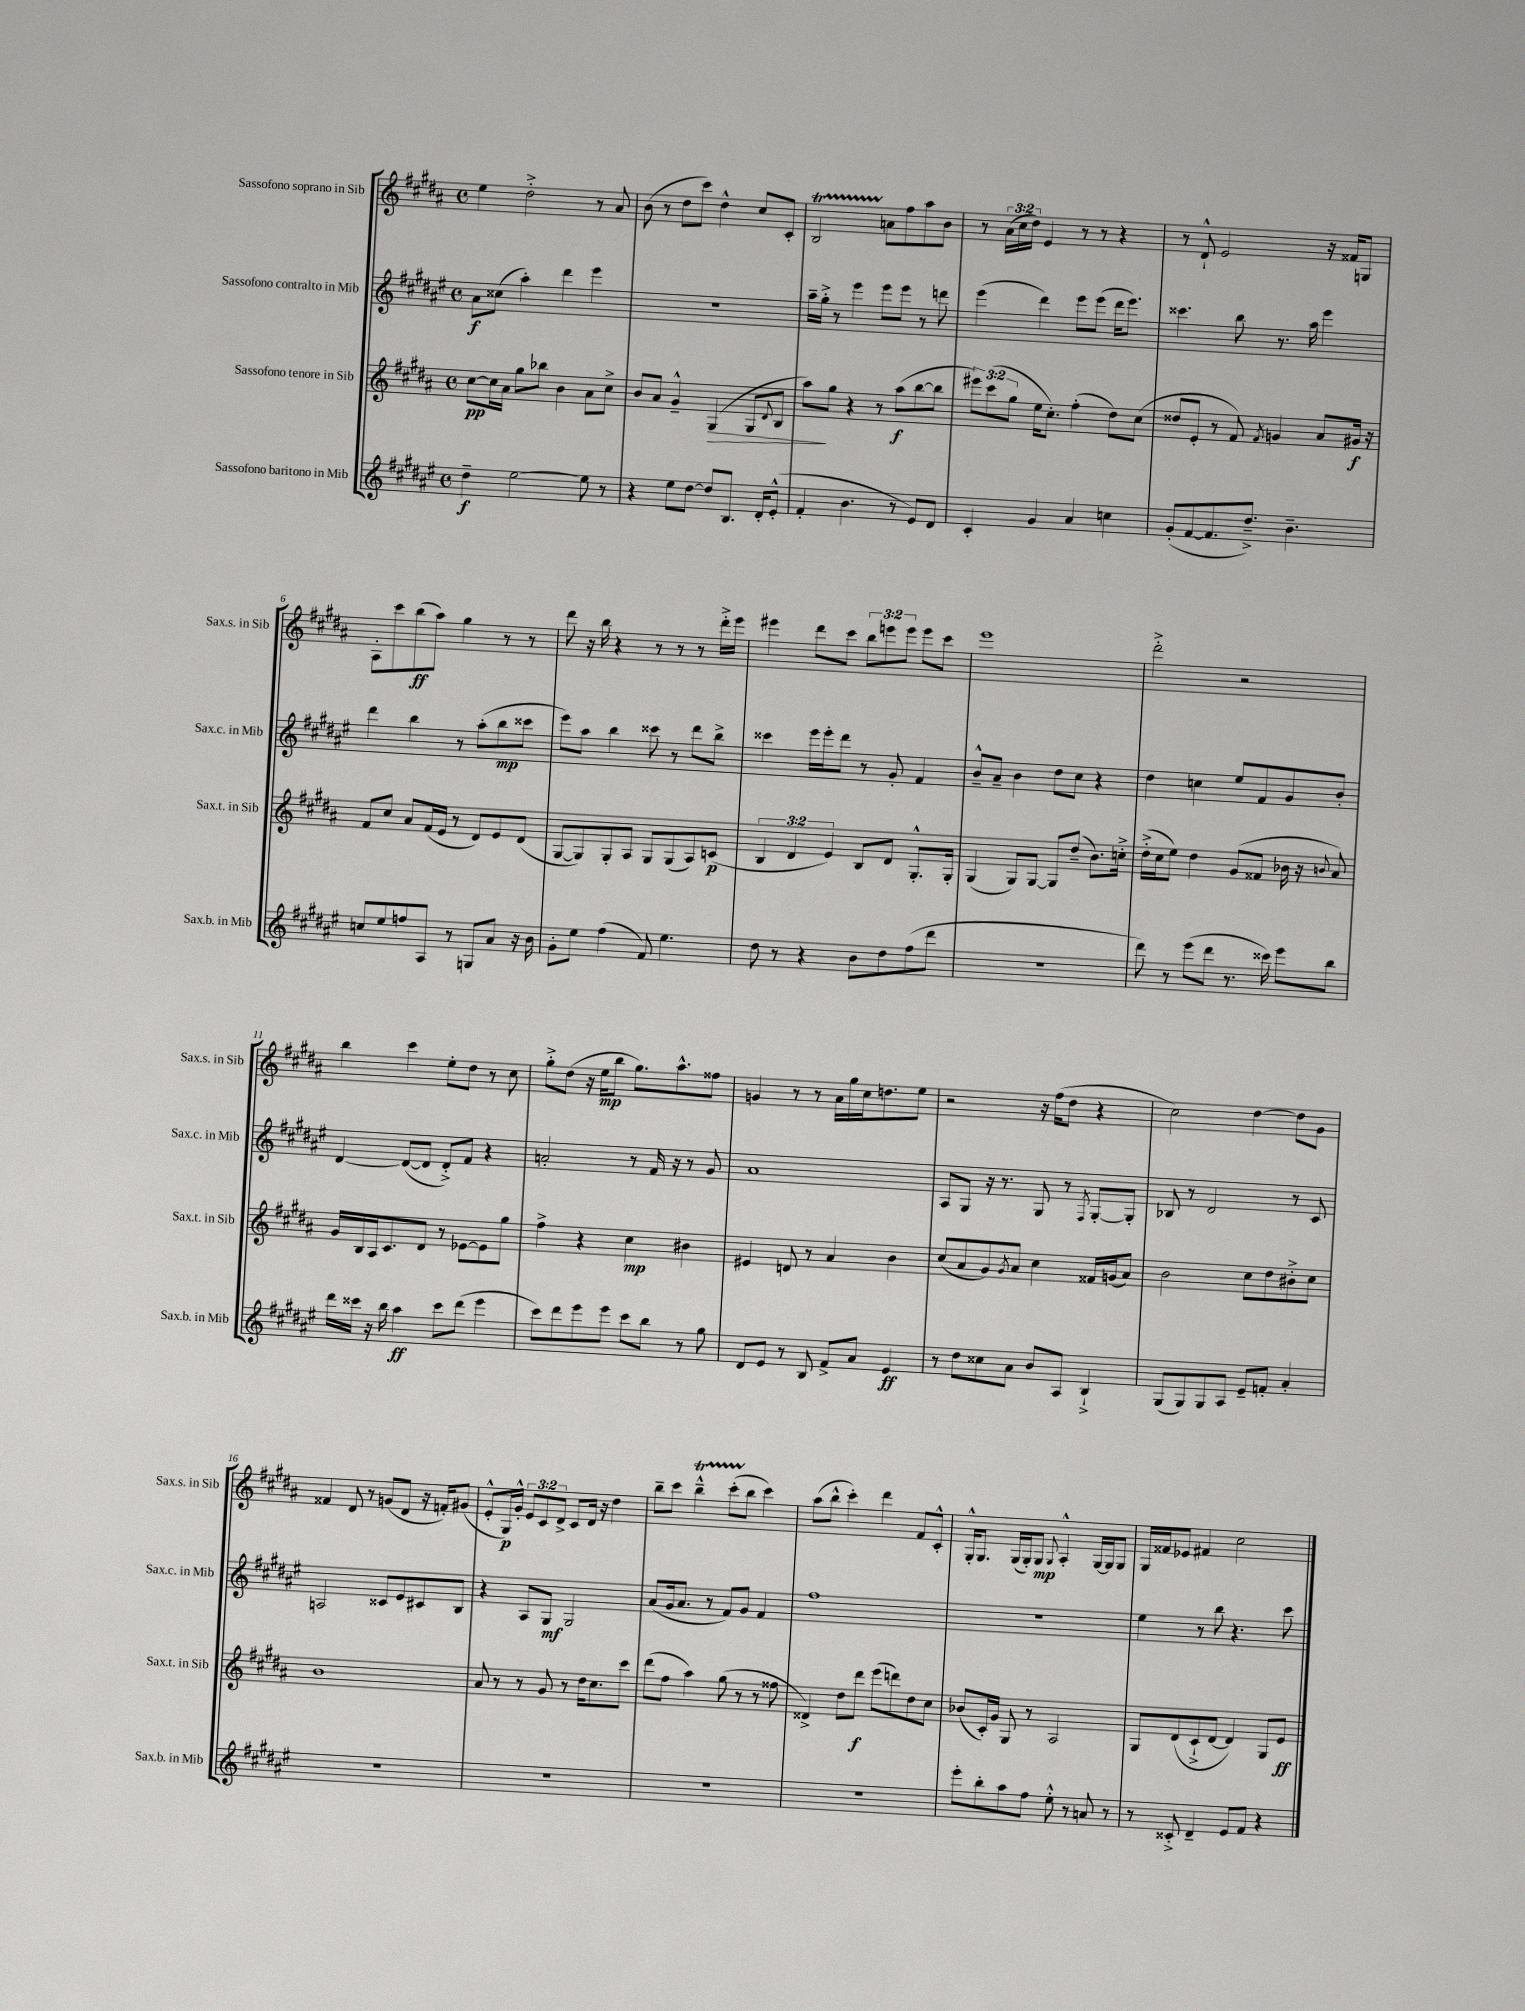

**kern	**kern	**kern	**kern
*staff4	*staff3	*staff2	*staff1
*clefG2	*clefG2	*clefG2	*clefG2
*k[f#c#g#d#a#e#]	*k[f#c#g#d#a#]	*k[f#c#g#d#a#e#]	*k[f#c#g#d#a#]
*M4/4	*M4/4	*M4/4	*M4/4
*met(c)	*met(c)	*met(c)	*met(c)
4dd#~	[8cc#	8a#	4ee
.	16cc#]	(8cc##	.
.	16a#	.	.
[2ee#	8gg#	4aa#')	2dd#'^
.	8bb-	.	.
.	4b	4ddd#	.
8ee#]	8a#	4eee#	8r
8r	8cc#^	.	8a#
=	=	=	=
4r	8b	1r	(8b
.	8a#	.	8r
8ee#	4g#~^^	.	8dd#
[8dd#	.	.	8ccc#)
8dd#]	(4G#	.	4dd#^^
8.B	.	.	.
.	8G#	.	8cc#
16d#'	.	.	.
.	8qqd#	.	.
(8e#'^^	8B	.	8c#'
=	=	=	=
4f#'	8aa#)	16aa#~	2B
.	.	16gg#'^	.
.	8gg#	8r	.
4.b	4r	4eee#	.
.	8r	8eee#	8a
8r	(8aa#	8eee#	8ff#
8e#)	[8bb	8r	8aa#
8d#	8bb]	8ddd	8b
=	=	=	=
4c#'	12eee#)	(4eee#	8r
.	(12ccc#	.	.
.	.	.	(24a#
.	12gg#	.	24cc#
.	.	.	24dd#)
4g#	16ee	4ddd#)	4e
.	8.cc#')	.	.
4a#	(4ff#'	8eee#	8r
.	.	(8eee#	8r
4cc	8dd#)	16ddd#	4r
.	.	8.eee#)	.
.	(8cc#	.	.
=	=	=	=
(8g#'	8dd##	4.ccc##	8r
[8f#	8e'	.	8d#`^^
8.f#]	8r	.	2e
.	8f#)	8bb	.
8.dd#~^)	.	.	.
.	8qf#	.	.
.	4g	8.r	.
4.b~	.	.	.
.	.	16aa#	.
.	8a#	4eee#	16r
.	.	.	16f##
.	16g#	.	8G
.	16r	.	.
=	=	=	=
8cc	8f#	4ddd#	8A#'
8ee#	8cc#	.	8ccc#
8ff	8a#	4bb	(8bb
8A#	(16f#	.	8aa#)
.	16e	.	.
8r	8r	8r	4gg#
8G	8d#)	(8aa#'	.
8a#	8e	8bb	8r
16r	(8d#	8ccc##	8r
16b	.	.	.
=	=	=	=
8g#'	[8G#	8eee#)	8ddd#
8ee#	8G#])	8aa#	16r
.	.	.	16bb
(4ff#	8G#'	4bb	4r
.	8A#	.	.
8f#)	8G#	8ccc##	8r
4.ee#	(8G#	8r	8r
.	8A#)	8ddd#	8r
.	(8c	8bb^	16ddd#'^
.	.	.	16eee
=	=	=	=
8dd#	6B	4ccc##	4eee#
8r	.	.	.
.	6d#	.	.
4r	.	16eee#	8ddd#
.	.	16eee#'	.
.	6e)	.	.
.	.	8ddd#	8ccc#
8b	8B	8r	12bb
.	.	.	12eee
8dd#	8d#	8g#'	.
.	.	.	12eee
(8ff#	8.G#'^^	4f#	8eee
8ddd#	.	.	8ccc#
.	16G#'	.	.
=	=	=	=
1r	(4G#	8b~^^	1eee
.	.	8a#~	.
.	8G#)	4b	.
.	[8G#	.	.
.	8G#]	8dd#	.
.	(8dd#~	8cc#	.
.	8.b)	4r	.
.	16cc'^	.	.
=	=	=	=
8ddd#)	(16dd#'^	4dd#	2ddd#'^
.	16cc#	.	.
8r	8ee)	.	.
(8eee#	4dd#	4cc	.
8ddd#	.	.	.
8.r	(8g#	8ee#	2r
.	8f##	8f#	.
16ccc##)	.	.	.
8eee#	16b-	8g#	.
.	16r	.	.
.	8qqb	.	.
8bb	8a#)	8b'	.
=	=	=	=
16ddd#	16g#	[4d#	4bb
16ccc##	16B	.	.
16r	16A#	.	.
16bb	8.c#	.	.
4aa#	.	(8d#_	4ccc#
.	8d#	8d#]	.
8ccc##	8r	8d#'^)	8ee'
(8ddd#	[8e-	8f#	8dd#
4eee#	8e-]	4r	8r
.	8gg#	.	8cc#
=	=	=	=
8ccc#)	4ff#^	2a'	8gg#'^
8ddd#	.	.	(8dd#
8eee#	4r	.	16r
.	.	.	16ee
8eee#	.	.	8bb
8ccc#	4cc#	8r	8.gg#)
8bb	.	16f#	.
.	.	16r	8.aa#^^
8r	4b#	8r	.
8gg#	.	8g#	8ff##
=	=	=	=
8d#	4e#	1a#	4g
8e#	.	.	.
8r	8d	.	8r
8B	8r	.	8r
8f#^	4a#	.	16a#
.	.	.	16gg#
8a#	.	.	16cc#
.	.	.	8.dd
4e#	4b	.	.
.	.	.	8ee
=	=	=	=
8r	(8cc#	8A#	2r
8dd#	8a#	8G#	.
8cc##	8g#)	16r	.
.	.	8.r	.
.	8qg#	.	.
8a#	8a#	.	.
8b	4cc#	8G#	16r
.	.	.	(16ff#
8A#	.	8r	8dd#
.	.	8qF#	.
4B`^	16f##	[8G#'	4r
.	(16g	.	.
.	8a#)	8G#']	.
=	=	=	=
(8G#	2b	8B-	2cc#)
8G#)	.	8r	.
8G#	.	2d#	.
8A#	.	.	.
8e#~	8cc#	.	[4dd#
8f'	8dd#	.	.
4a#'	8b#'^	8r	8dd#]
.	8cc#	8c#	8g#
=	=	=	=
1r	1b	2A	4f##
.	.	.	8d#
.	.	.	8r
.	.	8c##	(8g
.	.	8e#	8d#
.	.	8c#	16r
.	.	.	16f')
.	.	8B	(8g#
=	=	=	=
1r	8a#	4r	8e'^^
.	8r	.	16G#)
.	.	.	16g#'^^
.	8r	8A#	12e
.	.	.	12c#
.	8g#	8G#	.
.	.	.	12d#^
.	8r	2G#	8c#
.	16dd#	.	16d#
.	8.cc#	.	16r
.	.	.	4dd#
.	8ccc#	.	.
=	=	=	=
1r	(8ddd#	(8a#	8bb~
.	8ff#	16g#	8ccc#
.	.	8.a#	.
.	4aa#)	.	4bb~^^
.	.	8r	.
.	(8gg#	8f#)	(8ccc#'
.	8r	8g#	8bb
.	8r	4f#	4ccc#)
.	8ff##	.	.
=	=	=	=
1r	4d##^)	1ff#	(8aa#
.	.	.	8bb^^
.	8dd#	.	4ccc#')
.	8ddd#	.	.
.	(8eee	.	4ddd#
.	8ddd)	.	.
.	8dd#	.	8f#
.	8cc#	.	8c#'^^
=	=	=	=
8eee#'	(8b-	1r	16G#'^^
.	.	.	8.G#
8bb'	16c#')	.	.
.	16g#	.	.
8aa#	8G#	.	(16G#
.	.	.	16G#')
8ff#	8r	.	8G#
.	.	.	8qqG#
8ee#'^^	2A#	.	4A#'^^
8r	.	.	.
8a	.	.	[16G#
.	.	.	16G#]
8r	.	.	8G#
=	=	=	=
8r	8G#	4ee#	16G#
.	.	.	16f##
8c##'^	(8d#	.	8e-
4d#~	8c#`^	8r	4f#
.	[8d#	8bb	.
8e#	4d#])	4.r	2cc#
8f#	.	.	.
4r	8G#	.	.
.	8e	8ccc#	.
==	==	==	==
*-	*-	*-	*-
